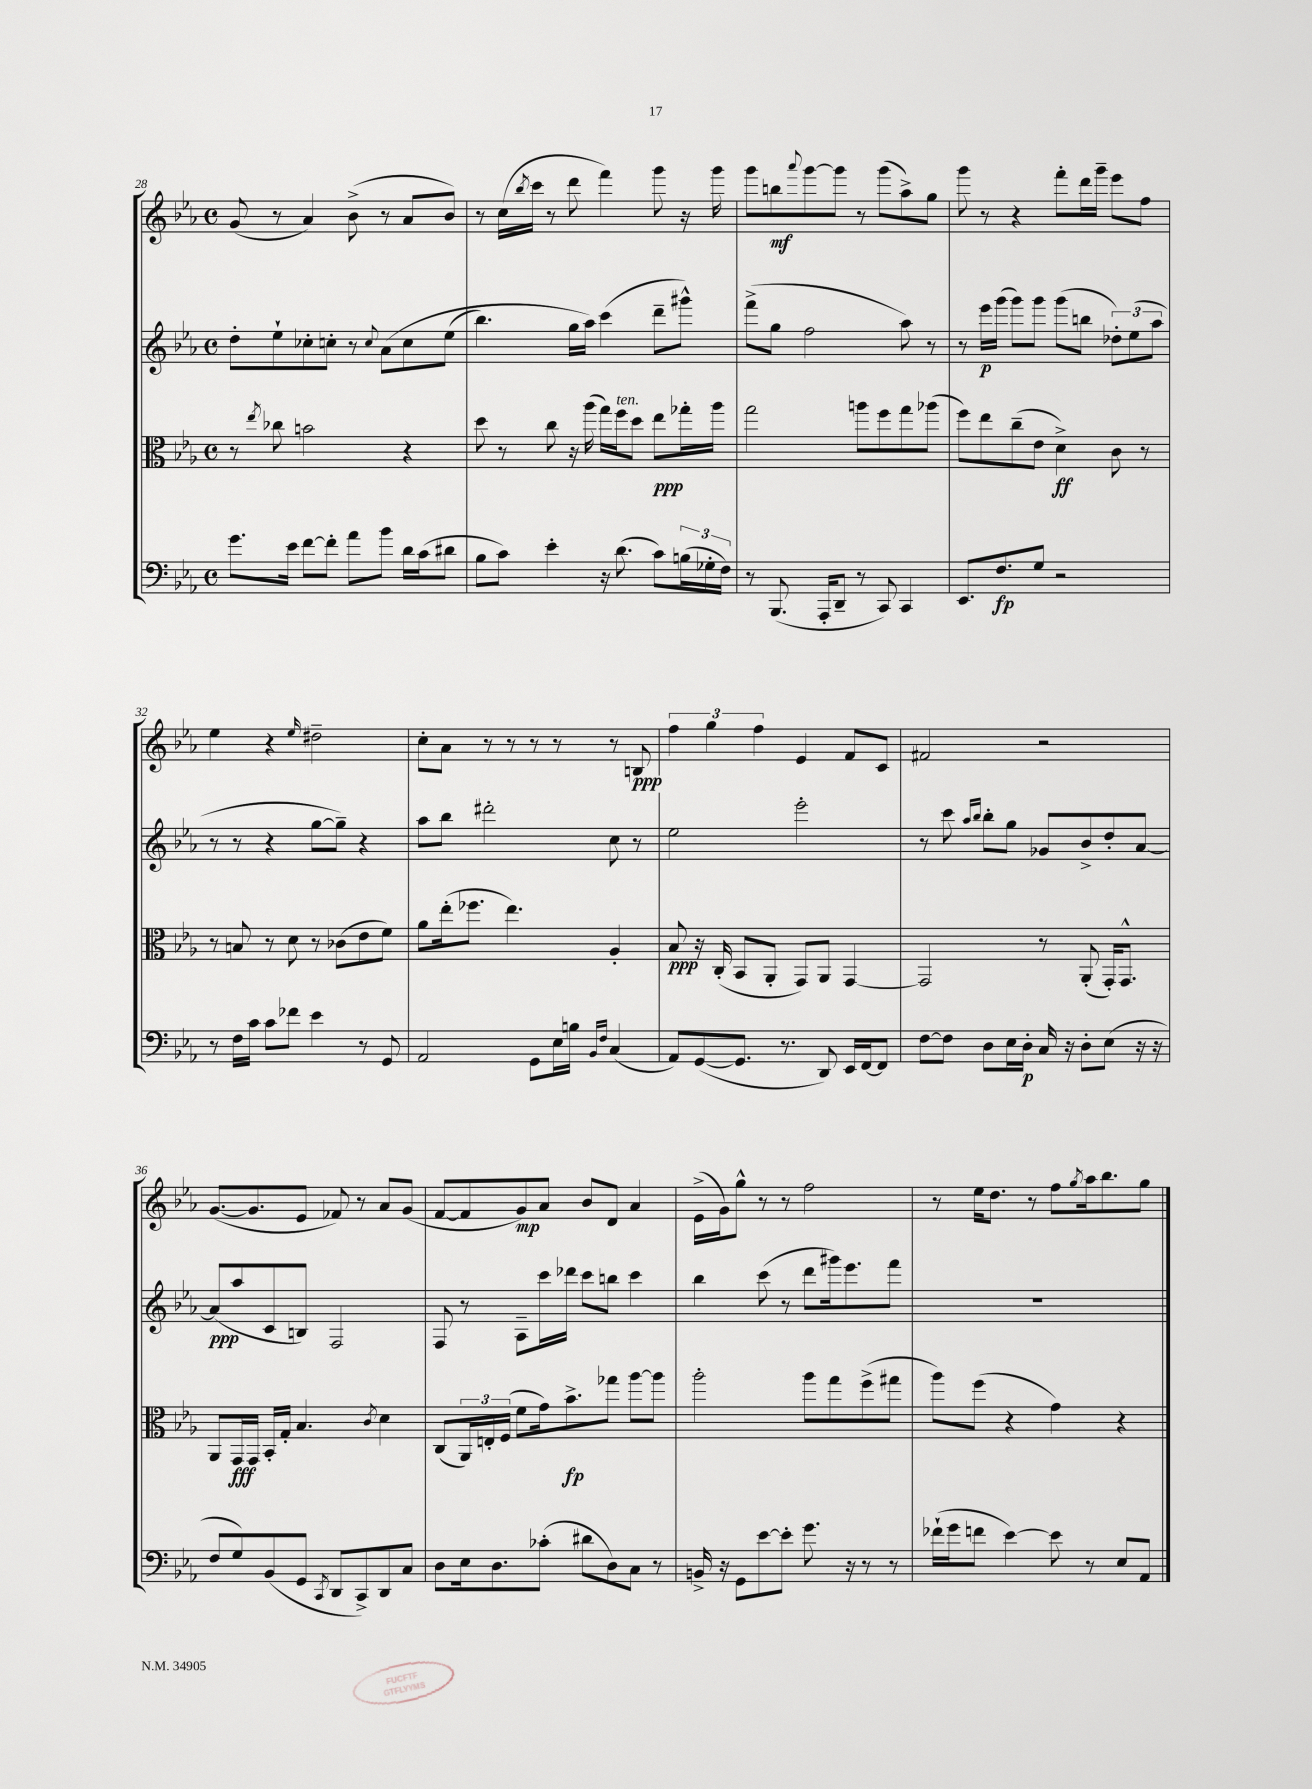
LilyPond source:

<<
\new StaffGroup <<
\new Staff = "s0" {
    \clef treble \key ees \major \defaultTimeSignature \time 4/4
    g'8( r8 aes'4) bes'8->( r8 aes'8 bes'8) |
    r8 c''16( \acciaccatura { bes''8 } c'''16 r8 d'''8 f'''4) g'''8 r16 g'''16 |
    g'''8 b''8\mf \appoggiatura { aes'''8 } g'''8~ g'''8 r8 g'''8( aes''8->) g''8 |
    g'''8 r8 r4 f'''8-. d'''16 g'''16-- ees'''8 f''8 |
    ees''4 r4 \grace { ees''16 } dis''2-- |
    c''8-. aes'8 r8 r8 r8 r8 r8 b8\ppp |
    \tuplet 3/2 { f''4 g''4 f''4 } ees'4 f'8 c'8 |
    fis'2 r2 |
    g'8.~( g'8. ees'8 fes'8) r8 aes'8 g'8( |
    f'8~ f'8 g'8\mp) aes'8 bes'8 d'8 aes'4 |
    ees'16->( g'16) g''8-^ r8 r8 f''2 |
    r8 ees''16 d''8. r8 f''8 \acciaccatura { g''8 } aes''16 bes''8. g''8 \bar "|." |
}
\new Staff = "s1" {
    \clef treble \key ees \major \defaultTimeSignature \time 4/4
    d''8-. ees''8-! ces''8-. c''8-. r8 \appoggiatura { c''8 } aes'8\( c''8 ees''8( |
    bes''4.) g''16 aes''16\) c'''4( d'''8-- gis'''8-^) |
    f'''8->( g''8 f''2 aes''8) r8 |
    r8 ees'''16\p g'''16( g'''8) g'''8 g'''8( b''8 \tuplet 3/2 { des''8-.) ees''8( aes''8 } |
    r8 r8 r4 g''8~ g''8--) r4 |
    aes''8 bes''8 dis'''2-. c''8 r8 |
    ees''2 ees'''2-. |
    r8 c'''8 \grace { aes''16 bes''16 } bes''8-. g''8 ges'8 bes'8-> d''8-. aes'8~ |
    aes'8\ppp( aes''8 c'8 b8) f2 |
    f8 r8 aes8-- c'''16 des'''16 c'''8 b''8 c'''4 |
    bes''4 c'''8( r8 d'''8 gis'''16) ees'''8. f'''8 |
    R1 \bar "|." |
}
\new Staff = "s2" {
    \clef alto \key ees \major \defaultTimeSignature \time 4/4
    r8 \acciaccatura { ees''8 } ces''8 b'2 r4 |
    d''8 r8 c''8 r16 aes''16( g''16) f''16^\markup { \italic "ten." } d''8 ees''8\ppp ges''16-. aes''16 |
    g''2 a''8 f''8 g''8 aes''8( |
    f''8) ees''8 c''8--( ees'8 d'4->\ff) c'8 r8 |
    r8 b8 r8 d'8 r8 ces'8( ees'8 f'8) |
    aes'8 ees''16-.( fes''8. ees''4.) aes4-. |
    bes8\ppp r16 c16-.( bes,8 aes,8-. g,8) aes,8 g,4~ |
    g,2 r8 aes,8-.( g,16-.) g,8.-^ |
    aes,8 g,16\fff g,16 bes,16-. g16-. bes4. \acciaccatura { c'8 } d'4 |
    c8( \tuplet 3/2 { aes,16) e16-. f16( } f'8 g'16) bes'8.->\fp ges''8 aes''8~ aes''8 |
    aes''2-. aes''8 g''8 f''8->( gis''8 |
    aes''8) f''8( r4 g'4) r4 \bar "|." |
}
\new Staff = "s3" {
    \clef bass \key ees \major \defaultTimeSignature \time 4/4
    g'8. ees'16 f'8~ f'8-. aes'8 bes'8 d'16 c'16( dis'8 |
    bes8 c'8) ees'4-. r16 d'8.( c'8) \tuplet 3/2 { b16( ges16-. f16) } |
    r8 bes,,8.( aes,,16-. d,8-- r8 c,8) c,4 |
    ees,8. f8.\fp g8 r2 |
    r8 f16 c'16 c'8 fes'8 ees'4 r8 g,8 |
    aes,2 g,8 ees16 b16 \grace { bes,16 f16 } c4( |
    aes,8) g,8~( g,8. r8. d,8) ees,16 f,16~ f,8 |
    f8~ f8 d8 ees16 d16-.\p c16 r16 d8-. ees8( r16 r16 |
    f8 g8) bes,8( g,8 \acciaccatura { c,8 } d,8 c,8->) d,8 c8 |
    d8 ees16 d8. ces'8-.( dis'8 d8) c8 r8 |
    b,16-> r16 g,8 ees'8~ ees'8-. g'8. r16 r8 r8 |
    fes'16-!( g'16 f'8 ees'4~) ees'8 r8 ees8 aes,8 \bar "|." |
}
>>
>>
\layout { \context { \Score currentBarNumber = #28 } }
